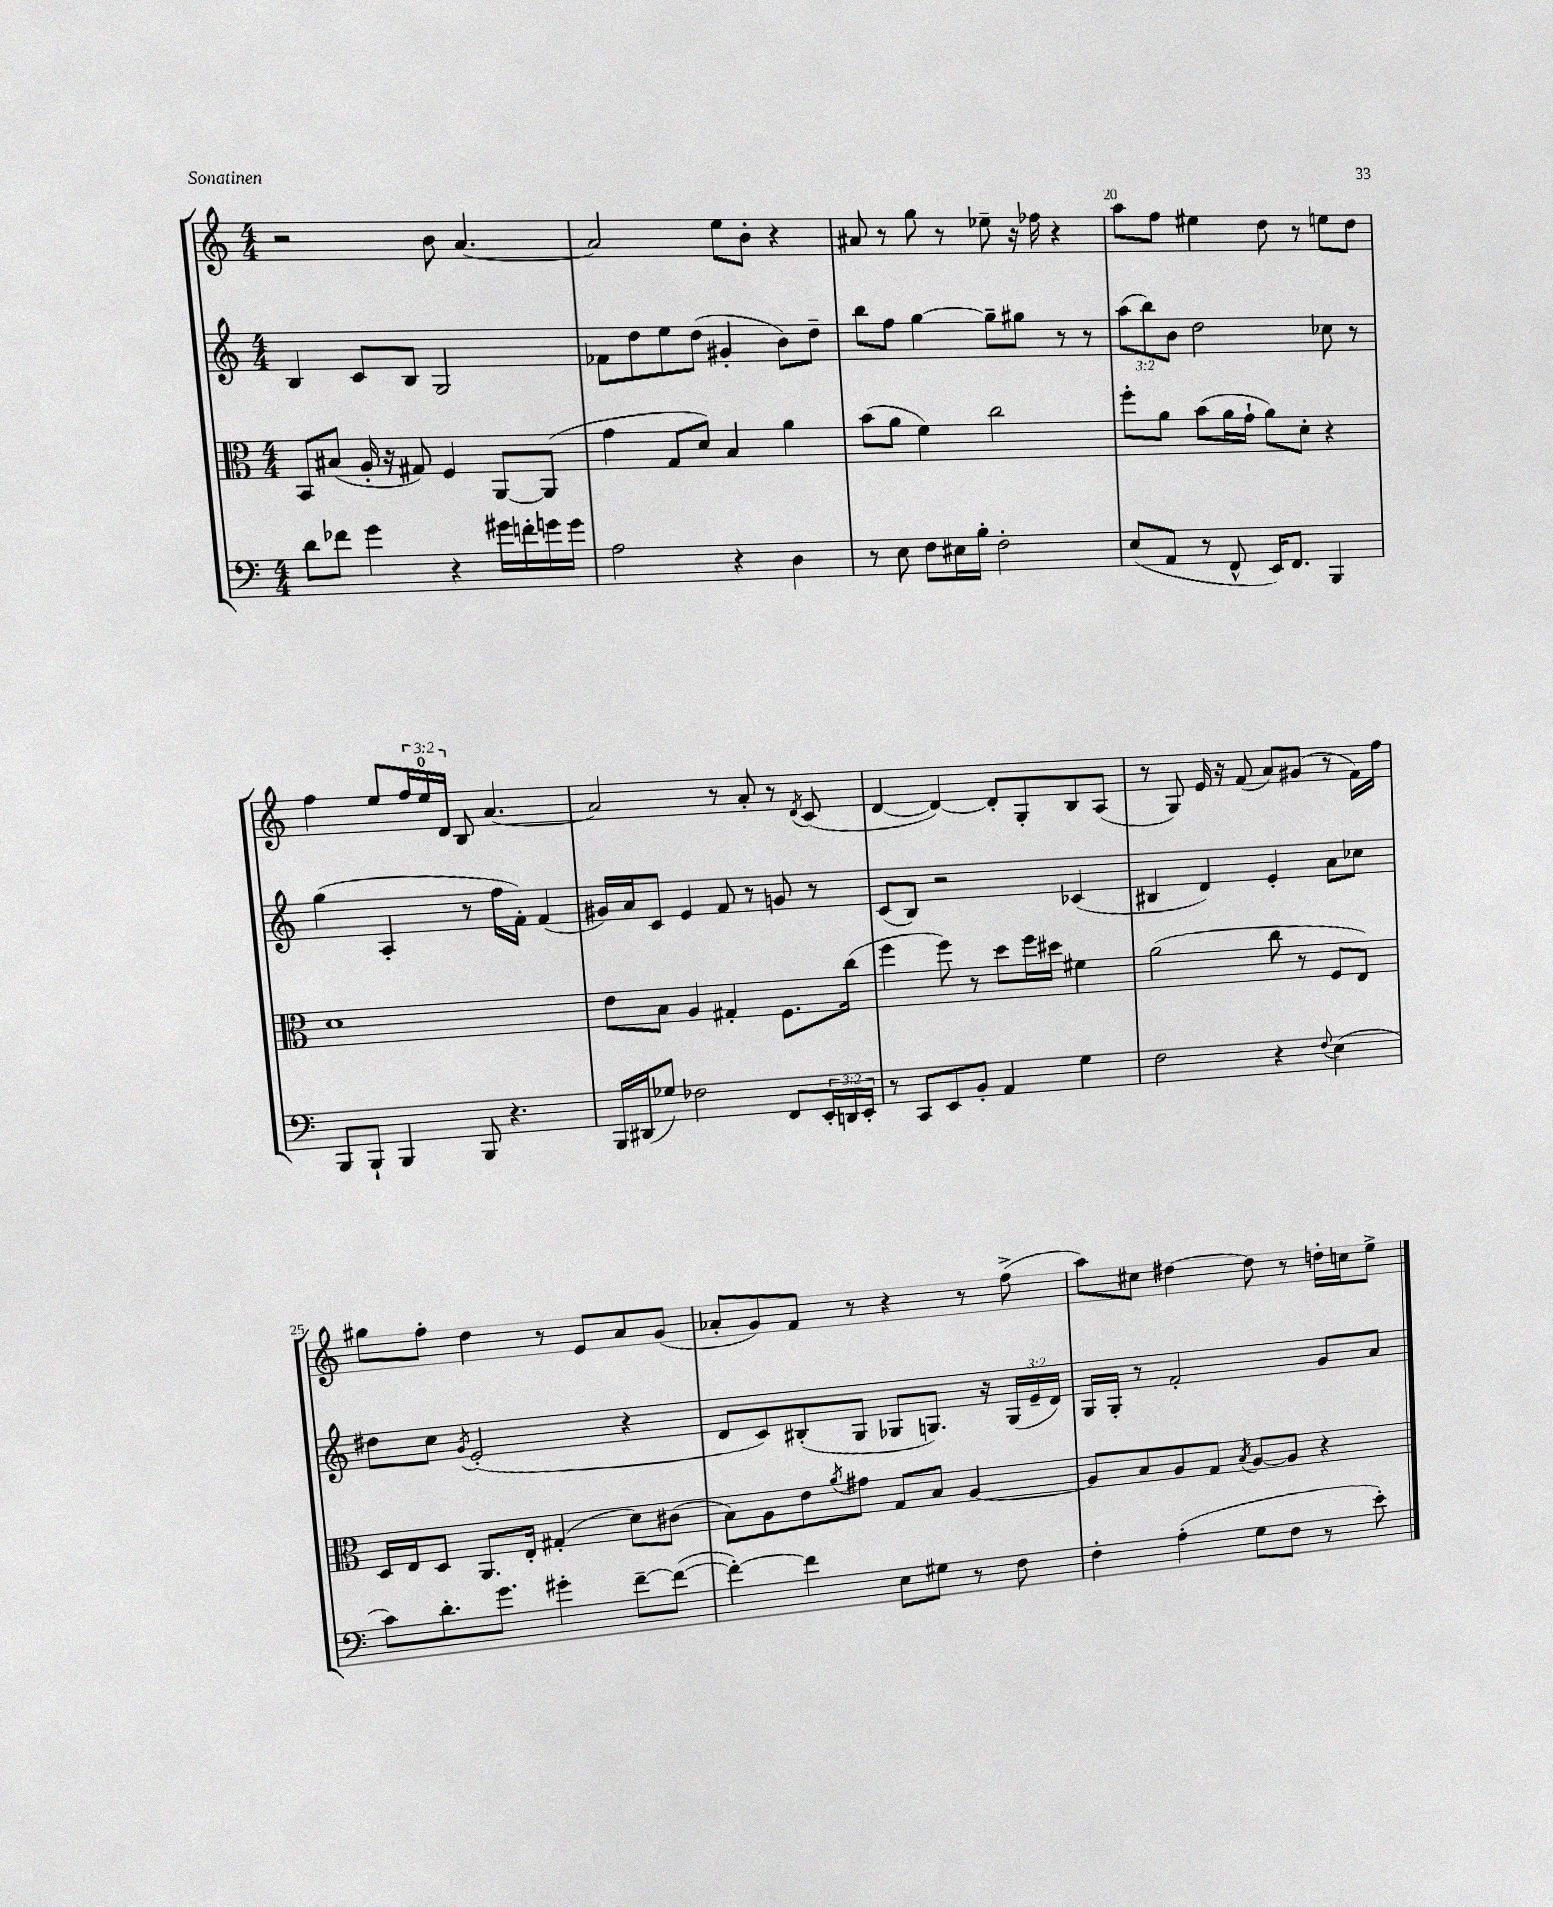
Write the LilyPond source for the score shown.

<<
\new StaffGroup <<
\new Staff = "s0" {
    \clef treble \key c \major \numericTimeSignature \time 4/4 \override Staff.TupletNumber.text = #tuplet-number::calc-fraction-text
    r2 b'8 a'4.~ |
    a'2 e''8 b'8-. r4 |
    ais'8 r8 g''8 r8 ees''8-- r16 fes''16 r4 |
    a''8 f''8 eis''4 d''8 r8 e''8 d''8 |
    f''4 e''8 \tuplet 3/2 { f''16 e''16-0 d'16 } b8 a'4.~ |
    a'2 r8 a'8-. r8 \acciaccatura { d'8 } c'8( |
    d'4~ d'4~) d'8-. g8-. b8 a8( |
    r8 g8) e'16 r16 f'8( a'8) gis'8( r8 f'16) f''16 |
    gis''8 f''8-. d''4 r8 e'8 a'8 g'8( |
    aes'8-. g'8) f'8 r8 r4 r8 f''8->( |
    a''8) cis''8 dis''4~ dis''8 r8 d''16-. c''16 e''8-> \bar "|." |
}
\new Staff = "s1" {
    \clef treble \key c \major \numericTimeSignature \time 4/4 \override Staff.TupletNumber.text = #tuplet-number::calc-fraction-text
    b4 c'8 b8 g2 |
    fes'8 d''8 e''8 d''8( gis'4-. b'8) d''8-- |
    b''8 f''8 g''4~ g''8-- gis''8 r8 r8 |
    \tuplet 3/2 { a''8( b''8) b'8 } d''2 ces''8 r8 |
    g''4( a4-. r8 f''16 f'16-.) f'4( |
    gis'16) a'16 c'8 e'4 f'8 r8 g'8 r8 |
    c'8( b8) r2 ces'4( |
    bis4 d'4) e'4-. a'8 ces''8 |
    dis''8 c''8 \acciaccatura { g'8 } e'2-.( r4 |
    d'8 c'8) bis8-.( g8 ges8 g8.) r16 \tuplet 3/2 { g16( e'16-- d'16) } |
    g16 g16-. r8 f'2-. g'8 a'8 \bar "|." |
}
\new Staff = "s2" {
    \clef alto \key c \major \numericTimeSignature \time 4/4
    b,8 bis8( a16-. r16 gis8) f4 a,8~ a,8( |
    g'4 g8 d'8) b4 a'4 |
    b'8( a'8 f'4) c''2 |
    f''8-. a'8 b'8( a'16 g'16-! a'8) d'8-. r4 |
    d'1 |
    e'8 b8 a4 gis4-. f8. c''16( |
    f''4 f''8) r8 d''8 f''16 dis''16 fis'4 |
    a'2( c''8 r8 f8 e8) |
    d16 e16 d8 a,8. e16-. gis4-.( d'8) cis'8( |
    b8) a8 e'8 \acciaccatura { a'8 } gis'8 g8 b8 a4~ |
    a8 b8 a8 g8 \acciaccatura { b8 } a8~ a8 r4 \bar "|." |
}
\new Staff = "s3" {
    \clef bass \key c \major \numericTimeSignature \time 4/4 \override Staff.TupletNumber.text = #tuplet-number::calc-fraction-text
    d'8 fes'8 g'4 r4 gis'16 f'16-. g'16 g'16 |
    a2 r4 d4 |
    r8 e8 f8 eis16 b16-. f2-. |
    e8( a,8 r8 f,8-^ e,16) f,8. b,,4 |
    b,,8 b,,8-! b,,4 b,,8 r4. |
    b,,16 dis,16( ges8) fes2 f,8 \tuplet 3/2 { e,16-. d,16 e,16-. } |
    r8 c,8 e,8 b,8-. a,4 g4 |
    f2 r4 \appoggiatura { f8 } e4( |
    c'8) d'8.-. g'8. gis'4-. f'8~-- f'8~( |
    f'4~-.) f'4 e8 gis8 r8 f8 |
    f4-. a4-.( g8 f8 r8 e'8-.) \bar "|." |
}
>>
>>
\layout { \context { \Score currentBarNumber = #17 \override BarNumber.break-visibility = ##(#f #t #t) barNumberVisibility = #(every-nth-bar-number-visible 5) } }
